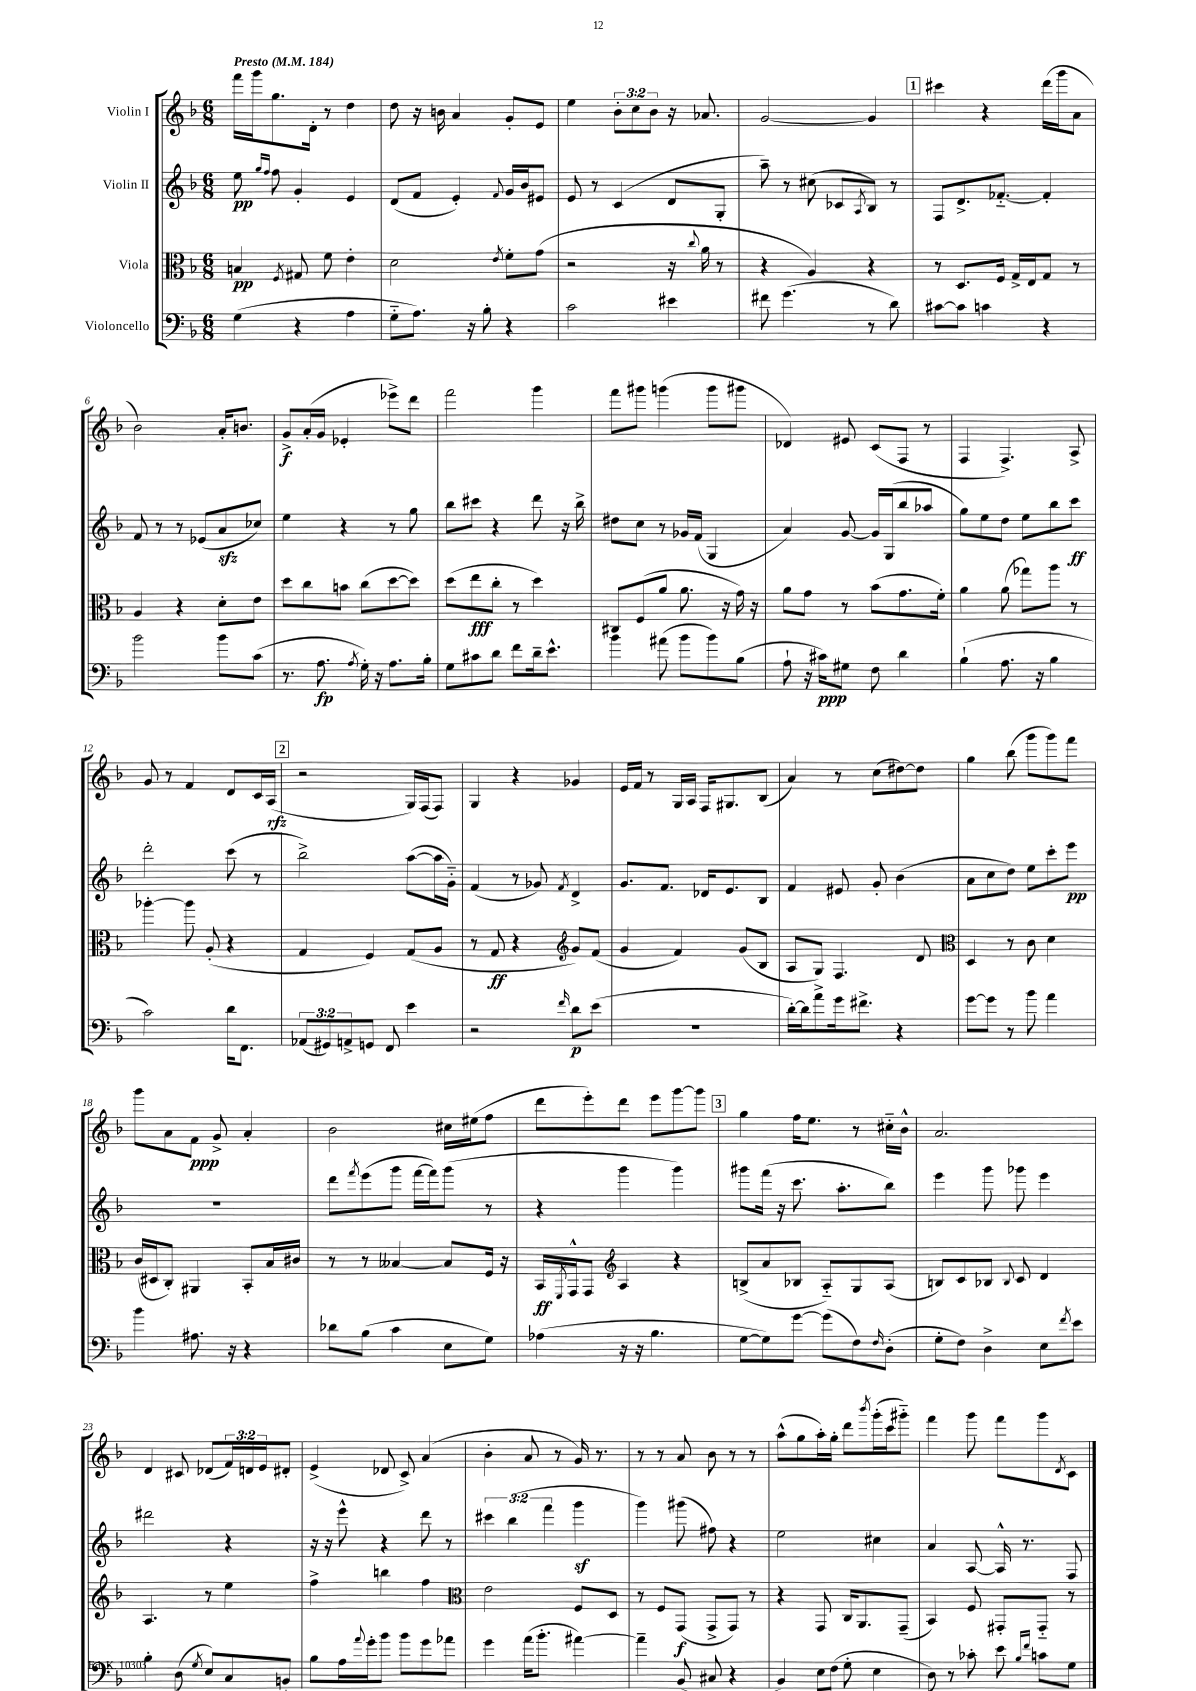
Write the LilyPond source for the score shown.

<<
\new StaffGroup <<
\new Staff = "s0" \with { instrumentName = "Violin I" } {
    \clef treble \key f \major \numericTimeSignature \time 6/8 \override Staff.TupletNumber.text = #tuplet-number::calc-fraction-text \tempo "Presto" 4 = 184
    f'''16 g'''16 g''8. d'16-. r8 d''4 |
    d''8 r16 b'16 a'4 g'8-. e'8 |
    e''4 \tuplet 3/2 { bes'8-. c''8 bes'8 } r16 aes'8. |
    g'2~ g'4 |
    \mark \markup { \box "1" } cis'''4 r4 d'''16( g'''16 a'8 |
    bes'2) a'16-. b'8. |
    g'8->\f a'16-.( g'16 ees'4-. ees'''8->) d'''8 |
    f'''2 g'''4 |
    f'''8 gis'''8 g'''4( g'''8 gis'''8 |
    des'4) eis'8 c'8( f8 r8 |
    f4 f4.->) a8-> |
    g'8 r8 f'4 d'8 c'16 a16\rfz( |
    \mark \markup { \box "2" } r2 g16) f16( f8) |
    g4 r4 ges'4 |
    e'16 f'16 r8 g16 a16 f16 gis8. bes8( |
    a'4) r8 c''8( dis''8~) dis''8 |
    g''4 bes''8( g'''8 g'''8) f'''8 |
    g'''8 a'8 f'8\ppp g'8-> a'4-. |
    bes'2 cis''16 eis''16( f''8 |
    d'''8 e'''8-.) d'''8 e'''8 g'''8~ g'''8 |
    \mark \markup { \box "3" } g''4 f''16 e''8. r8 cis''16-_ bes'16-^ |
    a'2. |
    d'4 cis'8 des'8( \tuplet 3/2 { f'16) d'16 e'16 } dis'8-. |
    e'4->( des'8 c'8->) a'4( |
    bes'4-. a'8 r8 g'16) r8. |
    r8 r8 a'8 bes'8 r8 r8 |
    a''8-^( g''8 a''16-.) g''16-. d'''8 \acciaccatura { bes'''8 } g'''16-.( c'''16 gis'''8-_) |
    f'''4 g'''8 f'''8 g'''8 \acciaccatura { d'8 } c'8 \bar "|." |
}
\new Staff = "s1" \with { instrumentName = "Violin II" } {
    \clef treble \key f \major \numericTimeSignature \time 6/8 \override Staff.TupletNumber.text = #tuplet-number::calc-fraction-text
    e''8\pp \grace { g''16 f''16 } f''8 g'4-. e'4 |
    d'8( f'8 e'4-.) \appoggiatura { f'8 } g'16 bes'16 eis'8 |
    e'8 r8 c'4( d'8 g8-. |
    a''8--) r8 cis''8( ces'8 \acciaccatura { a8 } bes8) r8 |
    \mark \markup { \box "1" } f8 d'8.-> fes'8.~-_ fes'4-. |
    f'8 r8 r8 ees'8( a'8\sfz ces''8) |
    e''4 r4 r8 g''8 |
    bes''8 cis'''8 r4 d'''8 r16 bes''16-> |
    dis''8 c''8 r8 ges'16 f'16( g4 |
    a'4) g'8~ g'16 g16( bes''8 aes''8 |
    g''8) e''8 d''8 e''8 bes''8 c'''8\ff |
    d'''2-. c'''8( r8 |
    \mark \markup { \box "2" } bes''2->) a''8~( a''16 g'16-_) |
    f'4( r8 ges'8) \acciaccatura { f'8 } d'4-> |
    g'8. f'8. des'16 e'8. bes8 |
    f'4 eis'8 g'8-. bes'4( |
    a'8 c''8 d''8) e''8 c'''8-. e'''8\pp |
    R2. |
    d'''8 \acciaccatura { f'''8 } e'''8( g'''8 f'''16~ f'''16) g'''8( r8 |
    r4 g'''4 g'''4) |
    \mark \markup { \box "3" } gis'''8 f'''16( r16 c'''8. a''8.-. bes''8) |
    e'''4 g'''8 ges'''8 e'''4 |
    dis'''2 r4 |
    r16 r16 e'''8-^ r4 d'''8 r8 |
    \tuplet 3/2 { cis'''4 bes''4( f'''4 } g'''4\sf |
    g'''4) gis'''8( fis''8) r4 |
    e''2 cis''4 |
    a'4 a8~ a16-^ r8. f8 \bar "|." |
}
\new Staff = "s2" \with { instrumentName = "Viola" } {
    \clef alto \key f \major \numericTimeSignature \time 6/8
    b4\pp \acciaccatura { f8 } gis8 f'8 e'4-. |
    d'2 \acciaccatura { e'8 } f'8-. g'8( |
    r2 r16 \appoggiatura { c''8 } a'16 r8 |
    r4 a4) r4 |
    \mark \markup { \box "1" } r8 d8. f16 g16-> e16 g8 r8 |
    a4 r4 d'8-. e'8 |
    d''8 c''8 b'8 c''8( d''8~ d''8) |
    d''8( e''8\fff c''8-. r8 d''4) |
    cis8 f8( a'8 a'8. r16 g'16) r16 |
    a'8 g'8 r8 bes'8( g'8. f'16-.) |
    a'4 a'8( ges''8) a''8 r8 |
    aes''4~-. aes''8 a8-.( r4 |
    \mark \markup { \box "2" } g4 f4) g8( a8 |
    r8 g8\ff r4 \clef treble g'8) f'8( |
    g'4 f'4) g'8( bes8 |
    a8 g8) f4. d'8 |
    \clef alto d4 r8 c'8 d'4 |
    c'16( dis16 c8-.) ais,4 bes,8-. bes16 cis'16 |
    r8 r8 beses4~ beses8 f16 r16 |
    bes,16\ff \acciaccatura { f,8 } g,16-^ g,8 \clef treble a4 r4 |
    \mark \markup { \box "3" } b8->( a'8 bes8 a8-_) g8 a8( |
    b8) c'8 bes8 \appoggiatura { bes8 } c'8 d'4 |
    a4. r8 e''4 |
    f''4-> b''4 f''4 |
    \clef alto e'2 f8 d8 |
    r8 f8 g,8\f( g,8-> g,8) r8 |
    r4 g,8 c16 a,8. g,8--( |
    bes,4) f8 gis,8-. gis,8-_ r8 \bar "|." |
}
\new Staff = "s3" \with { instrumentName = "Violoncello" } {
    \clef bass \key f \major \numericTimeSignature \time 6/8 \override Staff.TupletNumber.text = #tuplet-number::calc-fraction-text
    g4( r4 a4 |
    g8-_ a8.) r16 bes8-. r4 |
    c'2 eis'4 |
    fis'8 g'4.( r8 d'8) |
    \mark \markup { \box "1" } cis'8~ cis'8 c'4 r4 |
    bes'2 bes'8 c'8( |
    r8. a8.\fp \acciaccatura { a8 } g16-.) r16 a8. bes16-. |
    g8 cis'8 d'8 f'8 d'16-- e'8.-^ |
    bes'4 ais'8( bes'8 bes'8) bes8( |
    a8-! r16 cis'16\ppp) gis8 f8 d'4 |
    bes4-!( a8. r16 bes4 |
    c'2) d'16 f,8. |
    \mark \markup { \box "2" } \tuplet 3/2 { aes,8( gis,8) a,8-> } g,8 f,8 e'4 |
    r2 \grace { f'16 } d'8\p e'8( |
    R2. |
    d'16~-.) d'16 a'8-> g'16 fis'8.-> r4 |
    g'8~ g'8 r8 bes'8 a'4 |
    bes'4 ais8. r16 r4 |
    des'8 bes8( c'4 e8 g8) |
    aes4( r16 r16 bes4. |
    \mark \markup { \box "3" } g8~ g8) g'8~ g'8( f8) \grace { f16 } d8-.( |
    g8-. f8) d4-> e8 \acciaccatura { f'8 } e'8 |
    bes4-. d8\ff( \acciaccatura { g8 } e8) c8 b,8-. |
    bes8 a16 \appoggiatura { a'8 } g'16-. bes'8 bes'8 g'8 aes'8 |
    g'4 a'16( bes'8.-. ais'4~) |
    ais'4-- bes,8\p( cis8 r4 |
    bes,4) e16 f16( g8-. e4 |
    d8) r8 ces'8-. e'8 \grace { bes16 f'16 } c'8 g8 \bar "|." |
}
>>
>>
